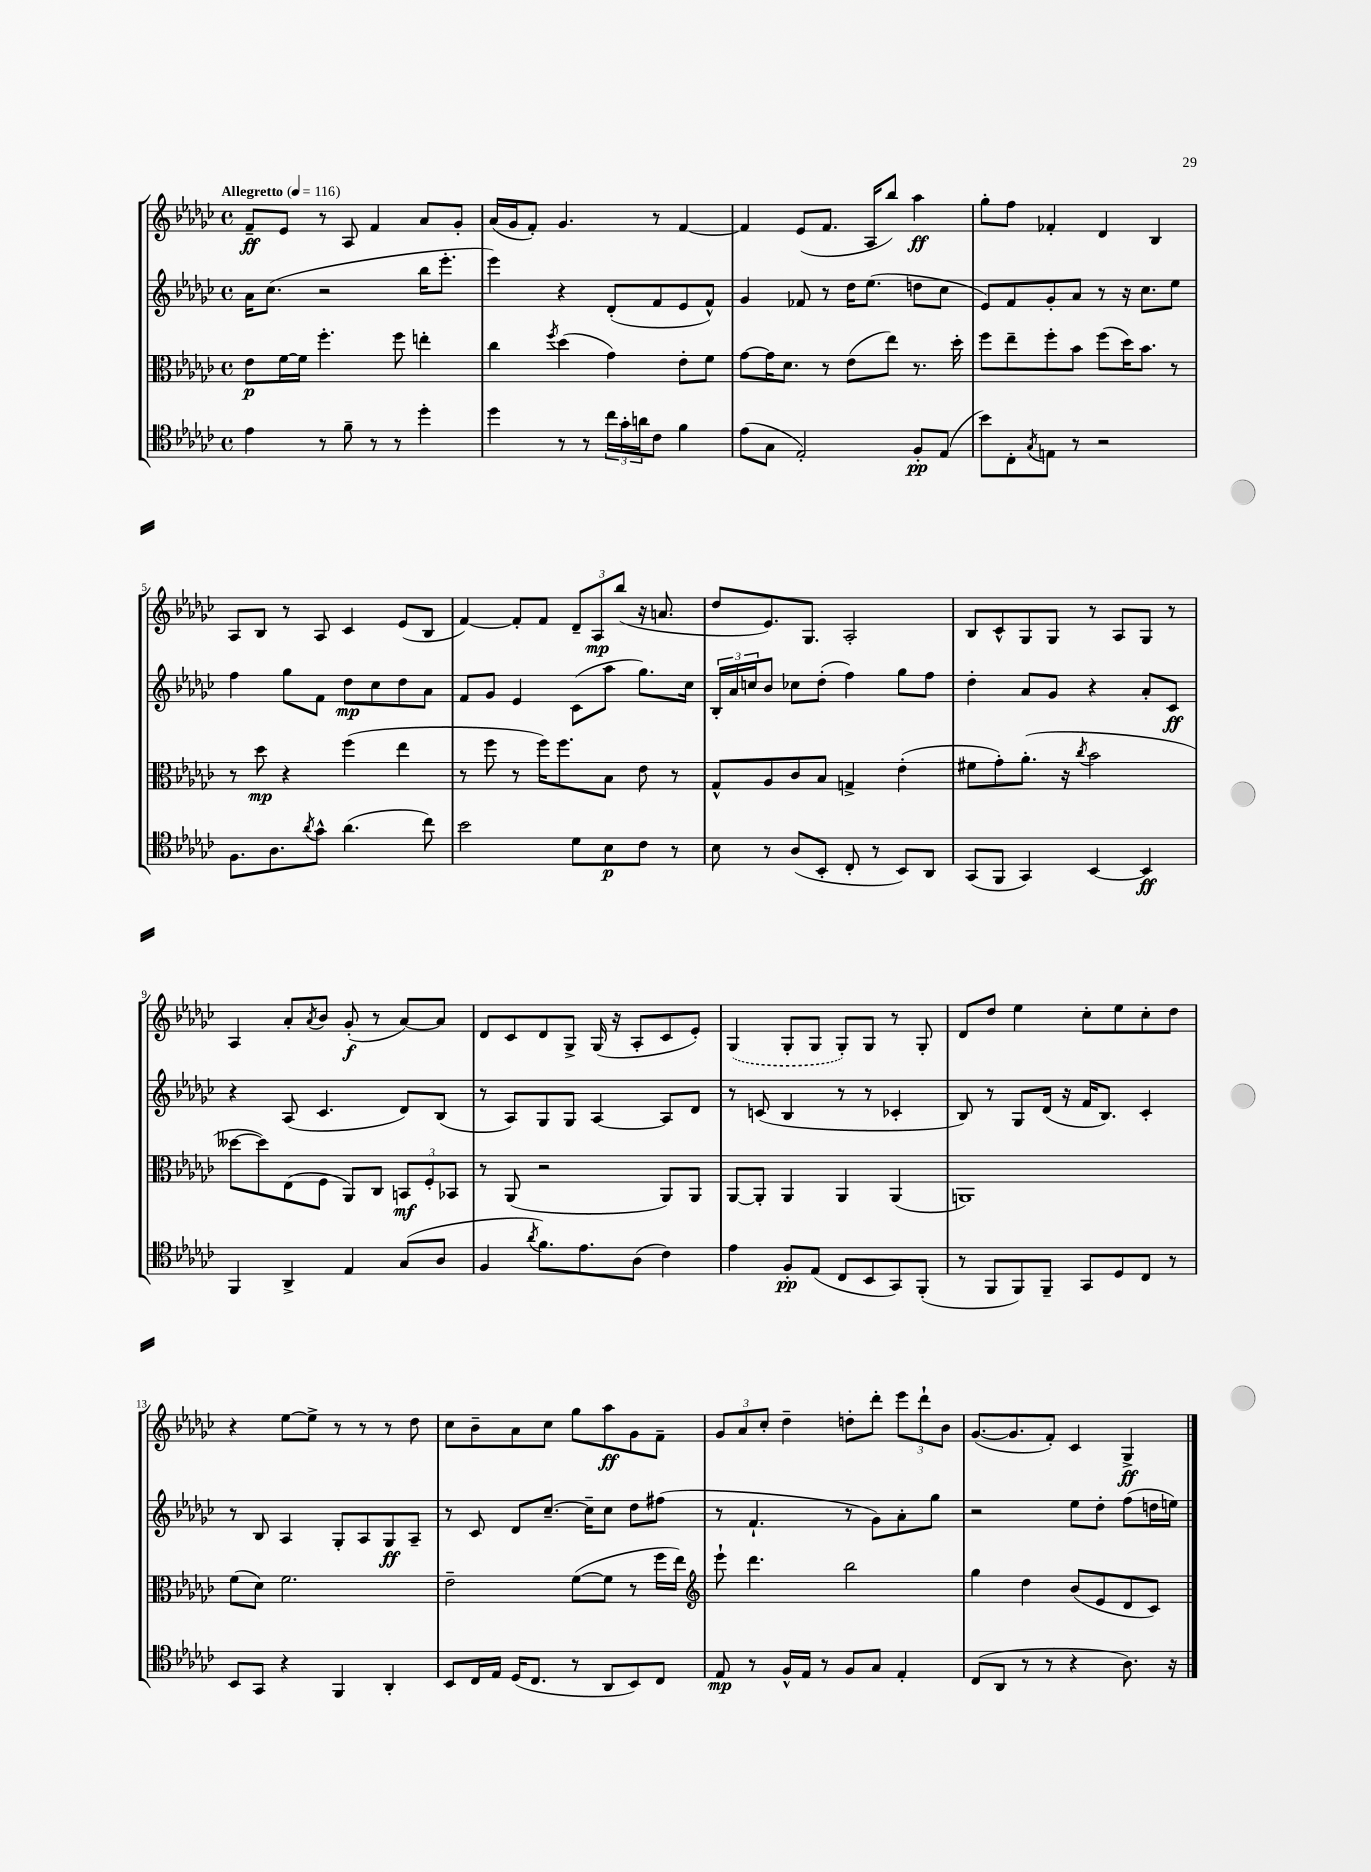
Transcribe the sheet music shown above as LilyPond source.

<<
\new StaffGroup <<
\new Staff = "s0" {
    \clef treble \key ges \major \defaultTimeSignature \time 4/4 \tempo "Allegretto" 4 = 116
    f'8--\ff ees'8 r8 aes8 f'4 aes'8 ges'8-. |
    aes'16( ges'16 f'8-.) ges'4. r8 f'4~ |
    f'4 ees'8( f'8. aes16 bes''8) aes''4\ff |
    ges''8-. f''8 fes'4-. des'4 bes4 |
    aes8 bes8 r8 aes8 ces'4 ees'8( bes8 |
    f'4~) f'8-. f'8 \tuplet 3/2 { des'8-- aes8\mp bes''8( } r16 a'8. |
    des''8 ees'8.) ges8. aes2-. |
    bes8 ces'8-^ ges8 ges8 r8 aes8 ges8 r8 |
    aes4 aes'8-. \acciaccatura { aes'8 } bes'8 ges'8-.\f( r8 aes'8~) aes'8 |
    des'8 ces'8 des'8 ges8-> ges16( r16 aes8-. ces'8 ees'8-.) |
    \once \slurDashed ges4( ges8-. ges8 ges8-.) ges8 r8 ges8-. |
    des'8 des''8 ees''4 ces''8-. ees''8 ces''8-. des''8 |
    r4 ees''8~ ees''8-> r8 r8 r8 des''8 |
    ces''8 bes'8-- aes'8 ces''8 ges''8 aes''8\ff ges'8 f'8-- |
    \tuplet 3/2 { ges'8 aes'8 ces''8-. } des''4-- d''8-. des'''8-. \tuplet 3/2 { ees'''8 des'''8-! bes'8 } |
    ges'8.~( ges'8. f'8-.) ces'4 ges4->\ff \bar "|." |
}
\new Staff = "s1" {
    \clef treble \key ges \major \defaultTimeSignature \time 4/4
    aes'16 ces''8.( r2 bes''16 ees'''8.-. |
    ees'''4) r4 des'8-.( f'8 ees'8 f'8-^) |
    ges'4 fes'8 r8 des''16 ees''8.( d''8 ces''8 |
    ees'8) f'8 ges'8-. aes'8 r8 r16 ces''8. ees''8 |
    f''4 ges''8 f'8 des''8\mp ces''8 des''8 aes'8 |
    f'8 ges'8 ees'4 ces'8( aes''8 ges''8.) ces''16 |
    \tuplet 3/2 { bes16-. aes'16 c''16 } bes'8 ces''8 des''8-.( f''4) ges''8 f''8 |
    des''4-. aes'8 ges'8 r4 aes'8-. ces'8\ff |
    r4 aes8( ces'4. des'8) bes8( |
    r8 aes8) ges8 ges8 aes4~ aes8 des'8 |
    r8 c'8( bes4 r8 r8 ces'4-. |
    bes8) r8 ges8 des'16( r16 f'16 bes8.) ces'4-. |
    r8 bes8 aes4 ges8-. aes8 ges8\ff aes8-- |
    r8 ces'8 des'8 ces''8.~-- ces''16-- ces''8 des''8 fis''8( |
    r8 f'4.-! r8 ges'8) aes'8-. ges''8 |
    r2 ees''8 des''8-. f''8( d''16 e''16) \bar "|." |
}
\new Staff = "s2" {
    \clef alto \key ges \major \defaultTimeSignature \time 4/4
    ees'8\p f'16~ f'16 f''4.-. f''8 e''4-. |
    ces''4 \acciaccatura { f''8 } des''4( ges'4) ees'8-. f'8 |
    ges'8~ ges'16 des'8. r8 ees'8( ees''8) r8. des''16-. |
    f''8 ees''8-- f''8-. bes'8 f''8( des''16) bes'8. r8 |
    r8 des''8\mp r4 f''4( ees''4 |
    r8 f''8 r8 f''16) f''8. bes8 ees'8 r8 |
    ges8-^ aes8 ces'8 bes8 g4-> ees'4-.( |
    fis'8 ges'8-.) aes'8.-.( r16 \acciaccatura { ces''8 } bes'2 |
    deses''8~ deses''8) ees8( f8 aes,8) ces8 \tuplet 3/2 { b,8\mf f8-. bes,8 } |
    r8 aes,8( r2 aes,8) aes,8 |
    aes,8~ aes,8-. aes,4 aes,4 aes,4( |
    a,1) |
    f'8( des'8) f'2. |
    ees'2-- f'8~( f'8 r8 f''16 ees''16) |
    \clef treble ees'''8-! des'''4. bes''2 |
    ges''4 des''4 bes'8( ees'8 des'8 ces'8) \bar "|." |
}
\new Staff = "s3" {
    \clef tenor \key ges \major \defaultTimeSignature \time 4/4
    ees'4 r8 f'8-- r8 r8 des''4-. |
    des''4 r8 r8 \tuplet 3/2 { ces''16 ges'16-. a'16 } ces'8 f'4 |
    ees'8( ges8 ees2-.) f8-.\pp ees8( |
    bes'8) ces8-. \acciaccatura { ges8 } e8 r8 r2 |
    f8. aes8. \acciaccatura { aes'8 } ges'8-^ aes'4.( ces''8) |
    bes'2 des'8 bes8\p ces'8 r8 |
    bes8 r8 aes8( bes,8-. ces8-. r8 bes,8) aes,8 |
    ges,8( f,8 ges,4) bes,4~ bes,4\ff |
    f,4 aes,4-> ees4 ges8( aes8 |
    f4 \acciaccatura { aes'8 } f'8.) ees'8. aes8( ces'4) |
    ees'4 f8-.\pp ees8( ces8 bes,8 ges,8) f,8-.( |
    r8 f,8 f,8) f,8-- ges,8 des8 ces8 r8 |
    bes,8 ges,8 r4 f,4 aes,4-. |
    bes,8 ces16 ees16 des16( ces8. r8 aes,8 bes,8) ces8 |
    ees8\mp r8 f16-^ ees16 r8 f8 ges8 ees4-. |
    ces8( aes,8 r8 r8 r4 aes8.) r16 \bar "|." |
}
>>
>>
